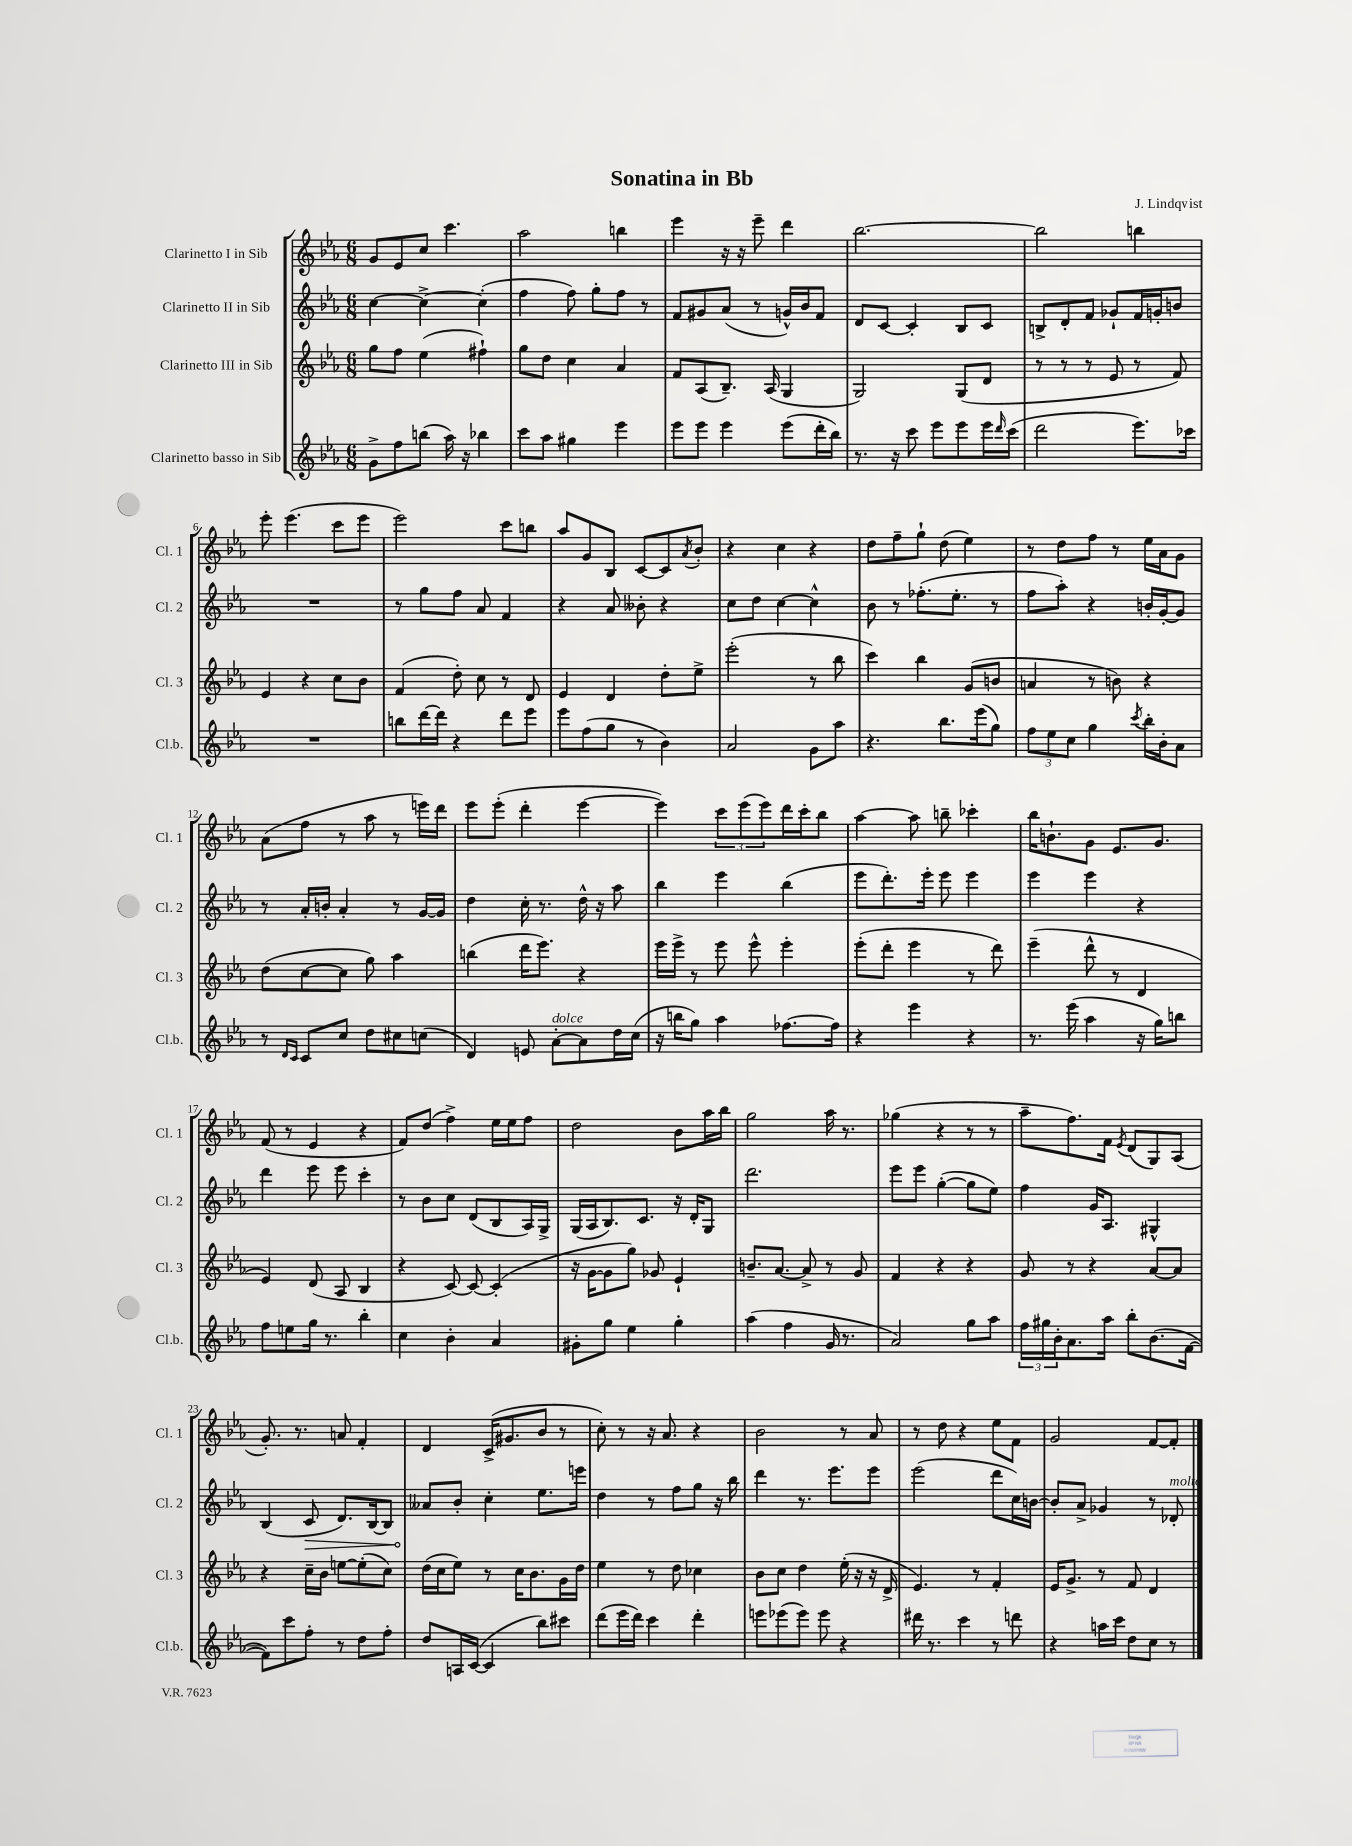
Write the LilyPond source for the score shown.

\header { title = "Sonatina in Bb" composer = "J. Lindqvist" }
<<
\new StaffGroup <<
\new Staff = "s0" \with { instrumentName = "Clarinetto I in Sib" shortInstrumentName = "Cl. 1" } {
    \clef treble \key ees \major \numericTimeSignature \time 6/8
    g'8 ees'8 c''8 c'''4. |
    aes''2 b''4 |
    ees'''4 r16 r16 ees'''8-- d'''4 |
    bes''2.~ |
    bes''2 b''4 |
    ees'''8-. ees'''4.( c'''8 ees'''8 |
    ees'''2) c'''8 b''8 |
    aes''8 g'8 bes8 c'8~ c'8 \acciaccatura { aes'8 } bes'8-. |
    r4 c''4 r4 |
    d''8 f''8-- g''8-! d''8( ees''4) |
    r8 d''8 f''8 r8 ees''16 aes'16 g'8 |
    aes'8( f''8 r8 aes''8 r8 e'''16) d'''16 |
    ees'''8 ees'''8-.( d'''4-. ees'''4~ |
    ees'''4) \tuplet 3/2 { c'''8 ees'''8( ees'''8) } d'''16 c'''16-. bes''8 |
    aes''4~ aes''8 b''8-- ces'''4-. |
    bes''16 b'8.-! g'8 ees'8. g'8. |
    f'8( r8 ees'4 r4 |
    f'8) d''8( f''4->) ees''16 ees''16 f''8 |
    d''2 bes'8 aes''16 bes''16 |
    g''2 aes''16 r8. |
    ges''4( r4 r8 r8 |
    aes''8-- f''8.) f'16 \acciaccatura { ees'8 } d'8( g8) aes8( |
    g'8.-.) r8. a'8 f'4-. |
    d'4 c'16->( gis'8. bes'8 r8 |
    c''8-.) r8 r16 aes'8. r4 |
    bes'2 r8 aes'8 |
    r8 d''8 r4 ees''8 f'8 |
    g'2 f'8~ f'8-. \bar "|." |
}
\new Staff = "s1" \with { instrumentName = "Clarinetto II in Sib" shortInstrumentName = "Cl. 2" } {
    \clef treble \key ees \major \numericTimeSignature \time 6/8
    c''4~ c''4~-> c''4-.( |
    f''4 f''8) g''8-. f''8 r8 |
    f'8 gis'8 aes'8( r8 g'16-^) bes'16 f'8 |
    d'8 c'8~ c'4-. bes8 c'8 |
    b8-> d'8-. f'8 ges'8-! f'16 g'16-. b'8 |
    R2. |
    r8 g''8 f''8 aes'8 f'4 |
    r4 aes'8 beses'8-. r4 |
    c''8 d''8 c''4~ c''4-^ |
    bes'8 r8 fes''8.-.( ees''8.-. r8 |
    f''8 aes''8-.) r4 b'16-. g'16~-. g'8 |
    r8 aes'16-. b'16-. aes'4-. r8 g'16~ g'16 |
    d''4 c''16-. r8. d''16-^ r16 aes''8 |
    bes''4 ees'''4 bes''4( |
    ees'''8 d'''8.-.) ees'''16-. ees'''8 ees'''4 |
    ees'''4 ees'''4 r4 |
    d'''4 ees'''8 ees'''8 c'''4-. |
    r8 bes'8 c''8 d'8( bes8 aes16) g16-> |
    g16( aes16 bes8.) c'8. r16 d'16-. g8 |
    d'''2. |
    ees'''8 ees'''8 g''4~-.( g''8 ees''8) |
    f''4 g'16 aes8. gis4-^ |
    bes4( \once \override Hairpin.circled-tip = ##t c'8\> d'8.) bes16~ bes8 |
    aeses'8\! bes'8-. c''4-. ees''8. e'''16 |
    d''4 r8 f''8 g''8 r16 bes''16 |
    d'''4 r8. ees'''8. ees'''8 |
    ees'''2( d'''8 c''16) b'16~ |
    b'8-. aes'8-> ges'4 r8 des'8-.^\markup { \italic "molto" } \bar "|." |
}
\new Staff = "s2" \with { instrumentName = "Clarinetto III in Sib" shortInstrumentName = "Cl. 3" } {
    \clef treble \key ees \major \numericTimeSignature \time 6/8
    g''8 f''8 ees''4( fis''4-!) |
    g''8 d''8 c''4 aes'4 |
    f'8 aes8( bes8.--) aes16( g4 |
    g2) g8( d'8 |
    r8 r8 r8 ees'8 r8 f'8) |
    ees'4 r4 c''8 bes'8 |
    f'4( d''8-.) c''8 r8 d'8 |
    ees'4 d'4 d''8-. ees''8-> |
    ees'''2-.( r8 bes''8 |
    c'''4) bes''4 g'8( b'8 |
    a'4 r8 b'8) r4 |
    d''8( c''8~ c''8 g''8) aes''4 |
    b''4( d'''16 ees'''8.) r4 |
    ees'''16 ees'''16-> r8 ees'''8 ees'''8-^ ees'''4-. |
    ees'''8-.( d'''8-. ees'''4 r8 d'''8) |
    ees'''4--( d'''8-^ r8 d'4 |
    ees'4) d'8( aes8 bes4 |
    r4 c'8~) c'8~ c'4-.( |
    r16 g'16~ g'8 g''8) ges'8 ees'4-! |
    b'8.-- aes'8.~ aes'8-> r8 g'8 |
    f'4 r4 r4 |
    g'8 r8 r4 aes'8~ aes'8 |
    r4 c''16-- bes'16 e''8~ e''8-.( c''8) |
    d''16( c''16 ees''8) r8 c''16 bes'8. g'16 d''16 |
    ees''4 r8 d''8 ces''4 |
    bes'8 c''8 d''4 ees''16-.( r16 r16 d'16-> |
    ees'4.) r8 f'4-. |
    ees'16 g'8.-> r8 f'8 d'4 \bar "|." |
}
\new Staff = "s3" \with { instrumentName = "Clarinetto basso in Sib" shortInstrumentName = "Cl.b." } {
    \clef treble \key ees \major \numericTimeSignature \time 6/8
    g'8-> f''8 b''8( aes''16) r16 bes''4 |
    c'''8 aes''8 gis''4 ees'''4 |
    ees'''8 ees'''8 ees'''4 ees'''8( d'''16-. bes''16) |
    r8. r16 c'''8 ees'''8 ees'''8 ees'''16 \grace { d'''16 } c'''16( |
    d'''2 ees'''8.) ces'''16 |
    R2. |
    b''8 d'''16~ d'''16 r4 d'''8 ees'''8 |
    ees'''8 f''8( g''8 r8 bes'4) |
    aes'2 g'8 aes''8 |
    r4. bes''8. ees'''16( g''8) |
    \tuplet 3/2 { f''8 ees''8 c''8 } g''4 \acciaccatura { c'''8 } bes''16-. bes'16-. aes'8 |
    r8 \grace { d'16 c'16 } c'8 c''8 d''8 cis''8 c''8( |
    d'4) e'8 aes'8~-.^\markup { \italic "dolce" } aes'8 d''16 c''16( |
    r16 b''16 g''8) aes''4 fes''8.~ fes''16 |
    r4 ees'''4 r4 |
    r8. ees'''16( aes''4 r16 g''16) b''8 |
    f''8 e''8 g''16 r8. bes''4-. |
    c''4 bes'4-. aes'4 |
    gis'8-. g''8 ees''4 g''4-. |
    aes''4( f''4 g'16 r8. |
    aes'2) g''8 aes''8 |
    \tuplet 3/2 { f''16 gis''16 bes'16-. } aes'8. aes''16 bes''8-. bes'8.( f'16~ |
    f'8) c'''8 f''8-. r8 d''8 f''8-. |
    d''8 a16 c'16~( c'4 bes''8) cis'''8 |
    d'''8( ees'''16 d'''16) c'''4 d'''4-. |
    e'''8 ees'''8( ees'''8) ees'''8 r4 |
    dis'''16 r8. c'''4 r8 d'''8 |
    r4 a''16 c'''16 d''8 c''8 r8 \bar "|." |
}
>>
>>
